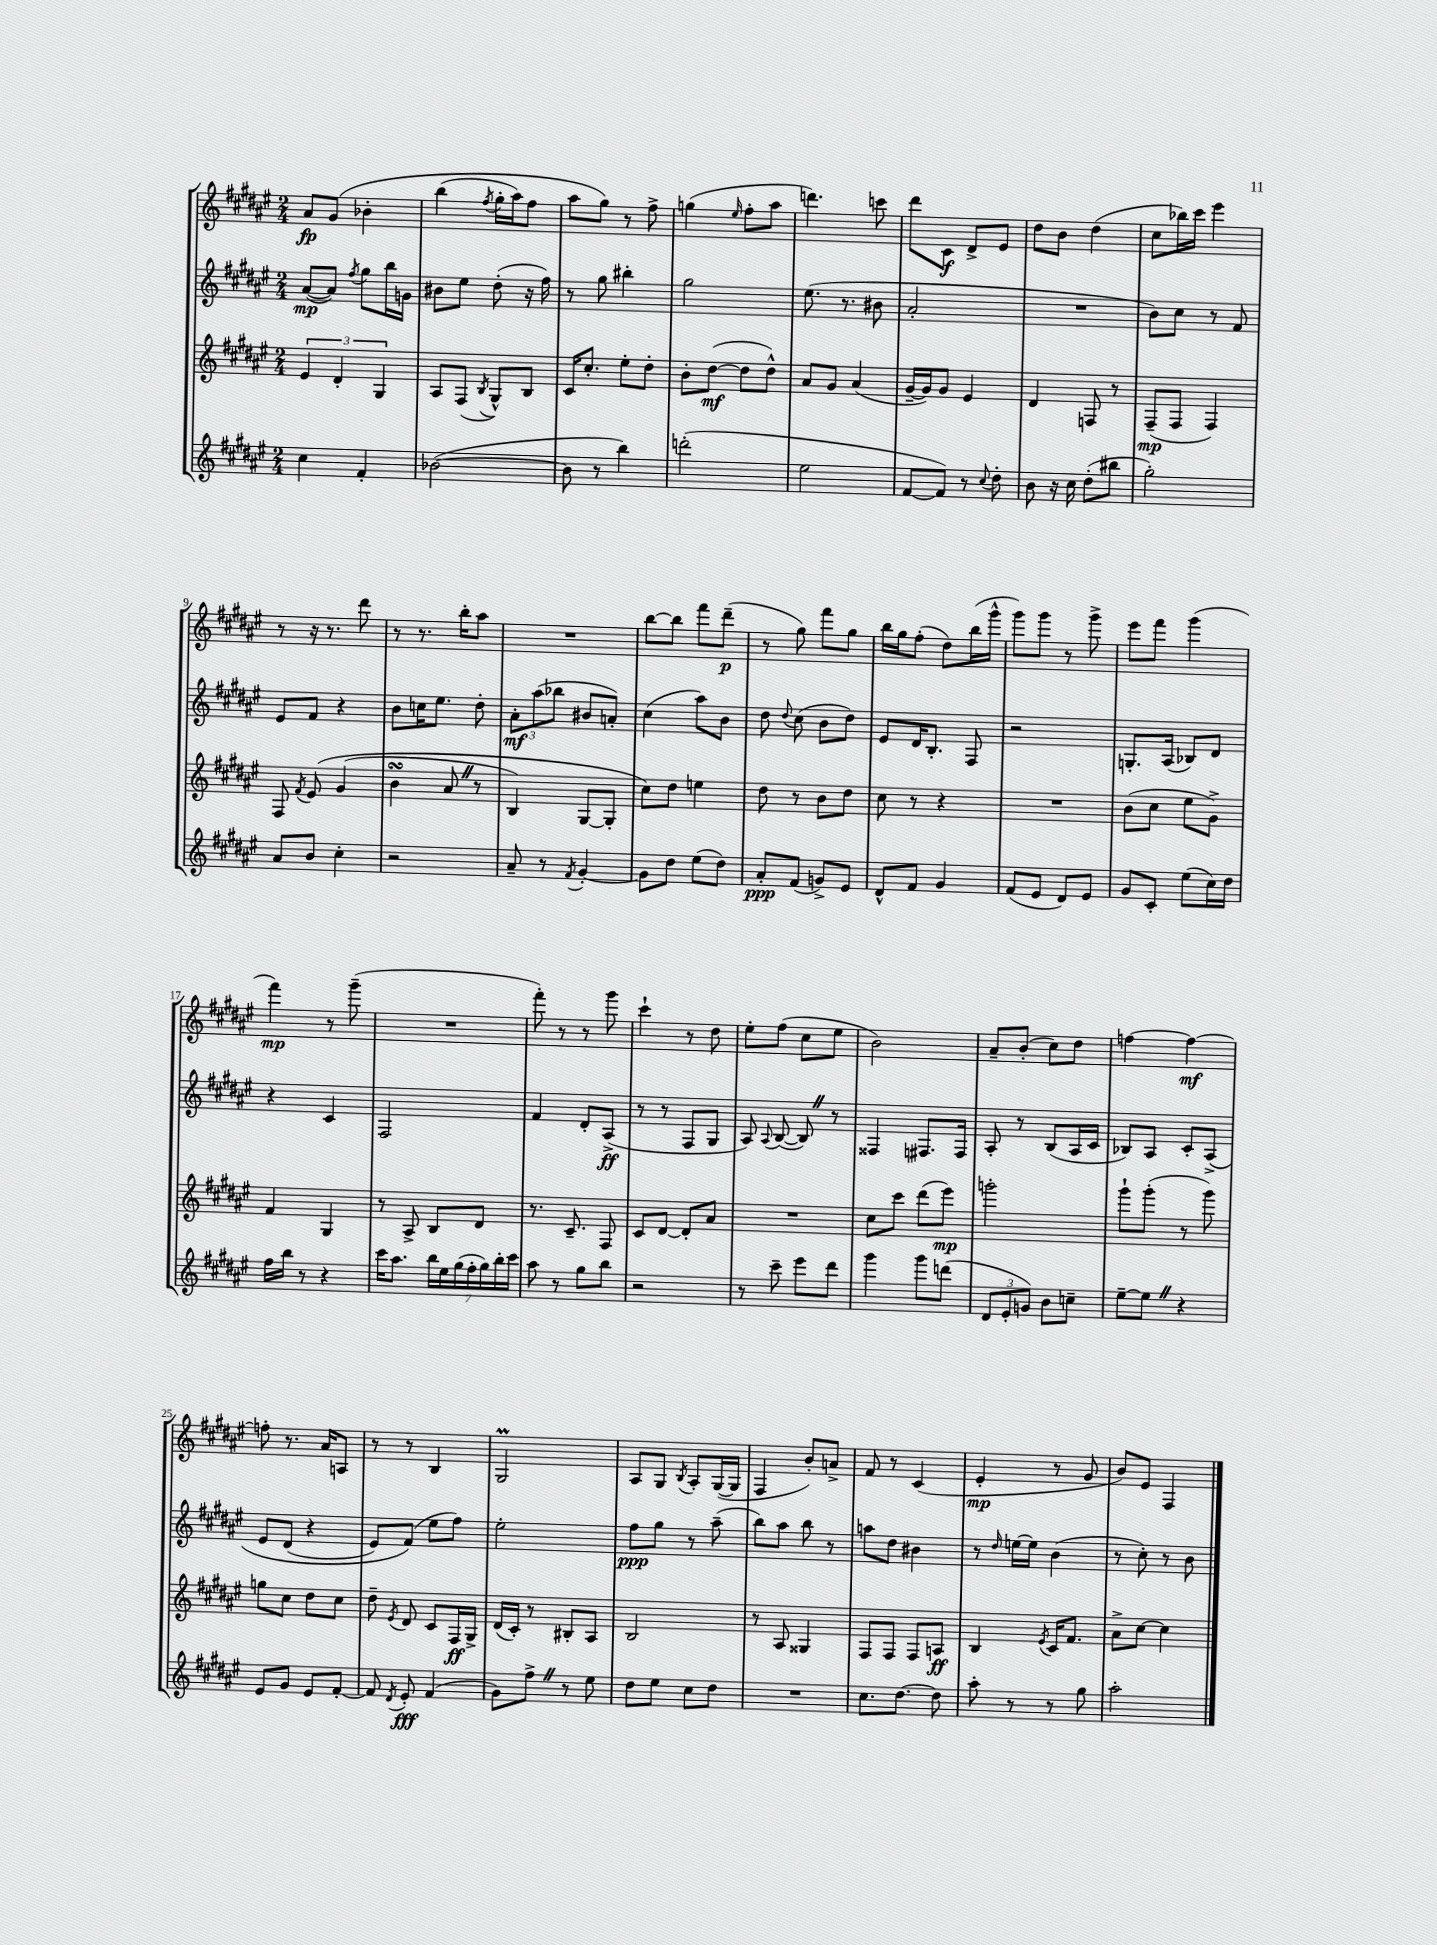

**kern	**kern	**kern	**kern
*staff4	*staff3	*staff2	*staff1
*clefG2	*clefG2	*clefG2	*clefG2
*k[f#c#g#d#a#e#]	*k[f#c#g#d#a#e#]	*k[f#c#g#d#a#e#]	*k[f#c#g#d#a#e#]
*M2/4	*M2/4	*M2/4	*M2/4
4cc#	6e#	([8a#	8a#
.	.	8a#])	&(8g#
.	6d#'	.	.
.	.	8qff#	.
4f#'	.	8gg#	4b-'
.	6G#	.	.
.	.	16bb	.
.	.	16g	.
=	=	=	=
([2b-	8A#	8b#	(4bb
.	(8F#	8ee#	.
.	8qB	.	8qff#
.	8G#^^)	(8dd#'	16gg#'
.	.	.	16aa#)
.	8B	16r	8ff#
.	.	16ff#)	.
=	=	=	=
8b-]	16c#	8r	8aa#
.	8.cc#'	.	.
8r	.	8gg#	8gg#&)
4bb)	8ee#'	4bb#'	8r
.	8dd#'	.	8ff#^
=	=	=	=
(2ddd'	8b'	2gg#	(4gg
.	([8dd#	.	.
.	.	.	16qqee#
.	8dd#]	.	8ff#'
.	8dd#^^)	.	8aa#
=	=	=	=
2ee#	8a#	(8.ee#	4.ddd)
.	8g#	.	.
.	.	8.r	.
.	(4a#	.	.
.	.	8b#	8ccc
=	=	=	=
[8f#	[16g#~	2a#'	8ddd#
.	16g#])	.	.
8f#])	8g#	.	8c#
8r	4e#	.	8d#^
8qqcc#	.	.	.
8dd#'	.	.	8e#
=	=	=	=
8b	4d#	2r	8dd#
16r	.	.	8b
16cc#	.	.	.
(8dd#'	8F	.	(4dd#
8bb#	8r	.	.
=	=	=	=
2gg#')	(8F#~	8b)	8cc#
.	8F#	8cc#	16bb-)
.	.	.	16ccc#
.	4F#)	8r	4eee#
.	.	8f#	.
=	=	=	=
8a#	8F#	8e#	8r
.	8qf#	.	.
8b	&(8e#	8f#	16r
.	.	.	8.r
4cc#'	(4g#	4r	.
.	.	.	8ddd#
=	=	=	=
2r	4b	8b	8r
.	.	16cc	8.r
.	.	8.ee#	.
.	8a#	.	.
.	.	.	16bb'
.	8r	8dd#'	8aa#
=	=	=	=
8a#~	4B)	12a#'	2r
.	.	(12aa#	.
8r	.	.	.
.	.	12bb-	.
8qf#	.	.	.
[4g#'	[8G#	8b#	.
.	8G#']	8a')	.
=	=	=	=
8g#]	8cc#&)	(4cc#	[8bb
8dd#	8dd#	.	8bb]
(8ee#	4ee	8aa#)	8fff#
8dd#)	.	8b	(8ddd#~
=	=	=	=
8a#'	8dd#	8dd#	8r
.	.	8qqdd#	.
(8f#	8r	(8cc#	8gg#)
8g^)	8b	8b	8fff#
8e#	8dd#	8dd#)	8gg#
=	=	=	=
8d#^^	8cc#	8e#	16bb
.	.	.	16gg#
8f#	8r	16d#	(8ff#'
.	.	8.B'	.
4g#	4r	.	8dd#)
.	.	8F#	(16bb
.	.	.	16ggg#^^
=	=	=	=
(8f#	2r	2r	8ggg#)
8e#	.	.	8ggg#
8d#)	.	.	8r
8e#	.	.	8ggg#^
=	=	=	=
8g#	(8b	8.G'	8eee#
8c#'	8cc#	.	8fff#
.	.	(16A#	.
(8ee#	8ee#	8B-)	(4ggg#
16cc#)	8g#^)	8d#	.
16dd#	.	.	.
=	=	=	=
16ff#	4f#	4r	4fff#)
16bb	.	.	.
8r	.	.	.
4r	4G#	4c#	8r
.	.	.	(8ggg#~
=	=	=	=
16ccc#	8r	2F#	2r
8.aa#	.	.	.
.	8A#^	.	.
28bb	8B	.	.
28ee#	.	.	.
(28gg#	.	.	.
28ff#'	.	.	.
.	8d#	.	.
28gg#)	.	.	.
28bb'	.	.	.
28ccc#	.	.	.
=	=	=	=
8aa#	8.r	4f#	8fff#')
8r	.	.	8r
.	8.c#~	.	.
8gg#	.	8d#'	8r
8bb	8F#	(8A#^	8ggg#
=	=	=	=
2r	8c#	8r	4ccc#`
.	[8d#	8r	.
.	8d#']	8F#	8r
.	8a#	8G#	8dd#
=	=	=	=
8r	2r	8A#)	8ee#'
.	.	8qqA#	.
8ccc#~	.	([8B	(8ff#
8eee#	.	8B])	8cc#
8ddd#	.	8r	8ee#
=	=	=	=
4ggg#	8cc#	4F##	2b)
.	8ccc#	.	.
8ggg#	(8ddd#	8.F#	.
(8ddd	8eee#)	.	.
.	.	16F#	.
=	=	=	=
12d#	2ggg'	8A#'	8a#~
12e#'	.	.	.
.	.	8r	(8b'
12g)	.	.	.
8b	.	(8B	8cc#)
8cc~	.	16A#	8dd#
.	.	16c#	.
=	=	=	=
[8ee#~	8ggg#`	8B-)	[4ff
8ee#]	(8ggg#'	8A#	.
4r	8r	8c#'	4ff_
.	8ggg#)	&(8A#^	.
=	=	=	=
8e#	8gg	8e#	8ff']
8g#	8cc#	(8d#	8.r
8e#	8dd#	4r	.
.	.	.	16a#
[8f#'	8cc#	.	8A
=	=	=	=
8f#]	8dd#~	8e#)	8r
8qd#	8qe#	.	.
8e#'	8d#	(8f#&)	8r
(4f#	8c#	8ee#	4B
.	16F#	8ff#)	.
.	16G#^	.	.
=	=	=	=
8g#)	(16d#	2ee#'	2G#
.	16c#')	.	.
8ff#^	8r	.	.
8r	8B#'	.	.
8ee#	8A#	.	.
=	=	=	=
8dd#	2B	8ff#	8A#
8ee#	.	8gg#	8G#
.	.	.	8qB
8cc#	.	8r	8A#'
8dd#	.	(8aa#~	([16G#
.	.	.	16G#]
=	=	=	=
2r	8r	8bb)	4F#
.	8A#	8aa#	.
.	4G##	8bb	8b')
.	.	8r	8a^
=	=	=	=
8.cc#	8F#	8aa	8f#
.	8F#	8dd#	8r
[8.dd#	.	.	.
.	8F#	4b#	(4c#
8dd#]	8A	.	.
=	=	=	=
8aa#'	4B	8r	4e#'
.	.	16qqdd#	.
8r	.	[16ee	.
.	.	16ee]	.
.	8qe#	.	.
8r	16c#	(4b	8r
.	8.f#	.	.
8gg#	.	.	8g#
=	=	=	=
2aa#'	8a#^	8r	8b)
.	[8cc#	8cc#')	8e#
.	4cc#]	8r	4F#
.	.	8b	.
==	==	==	==
*-	*-	*-	*-
